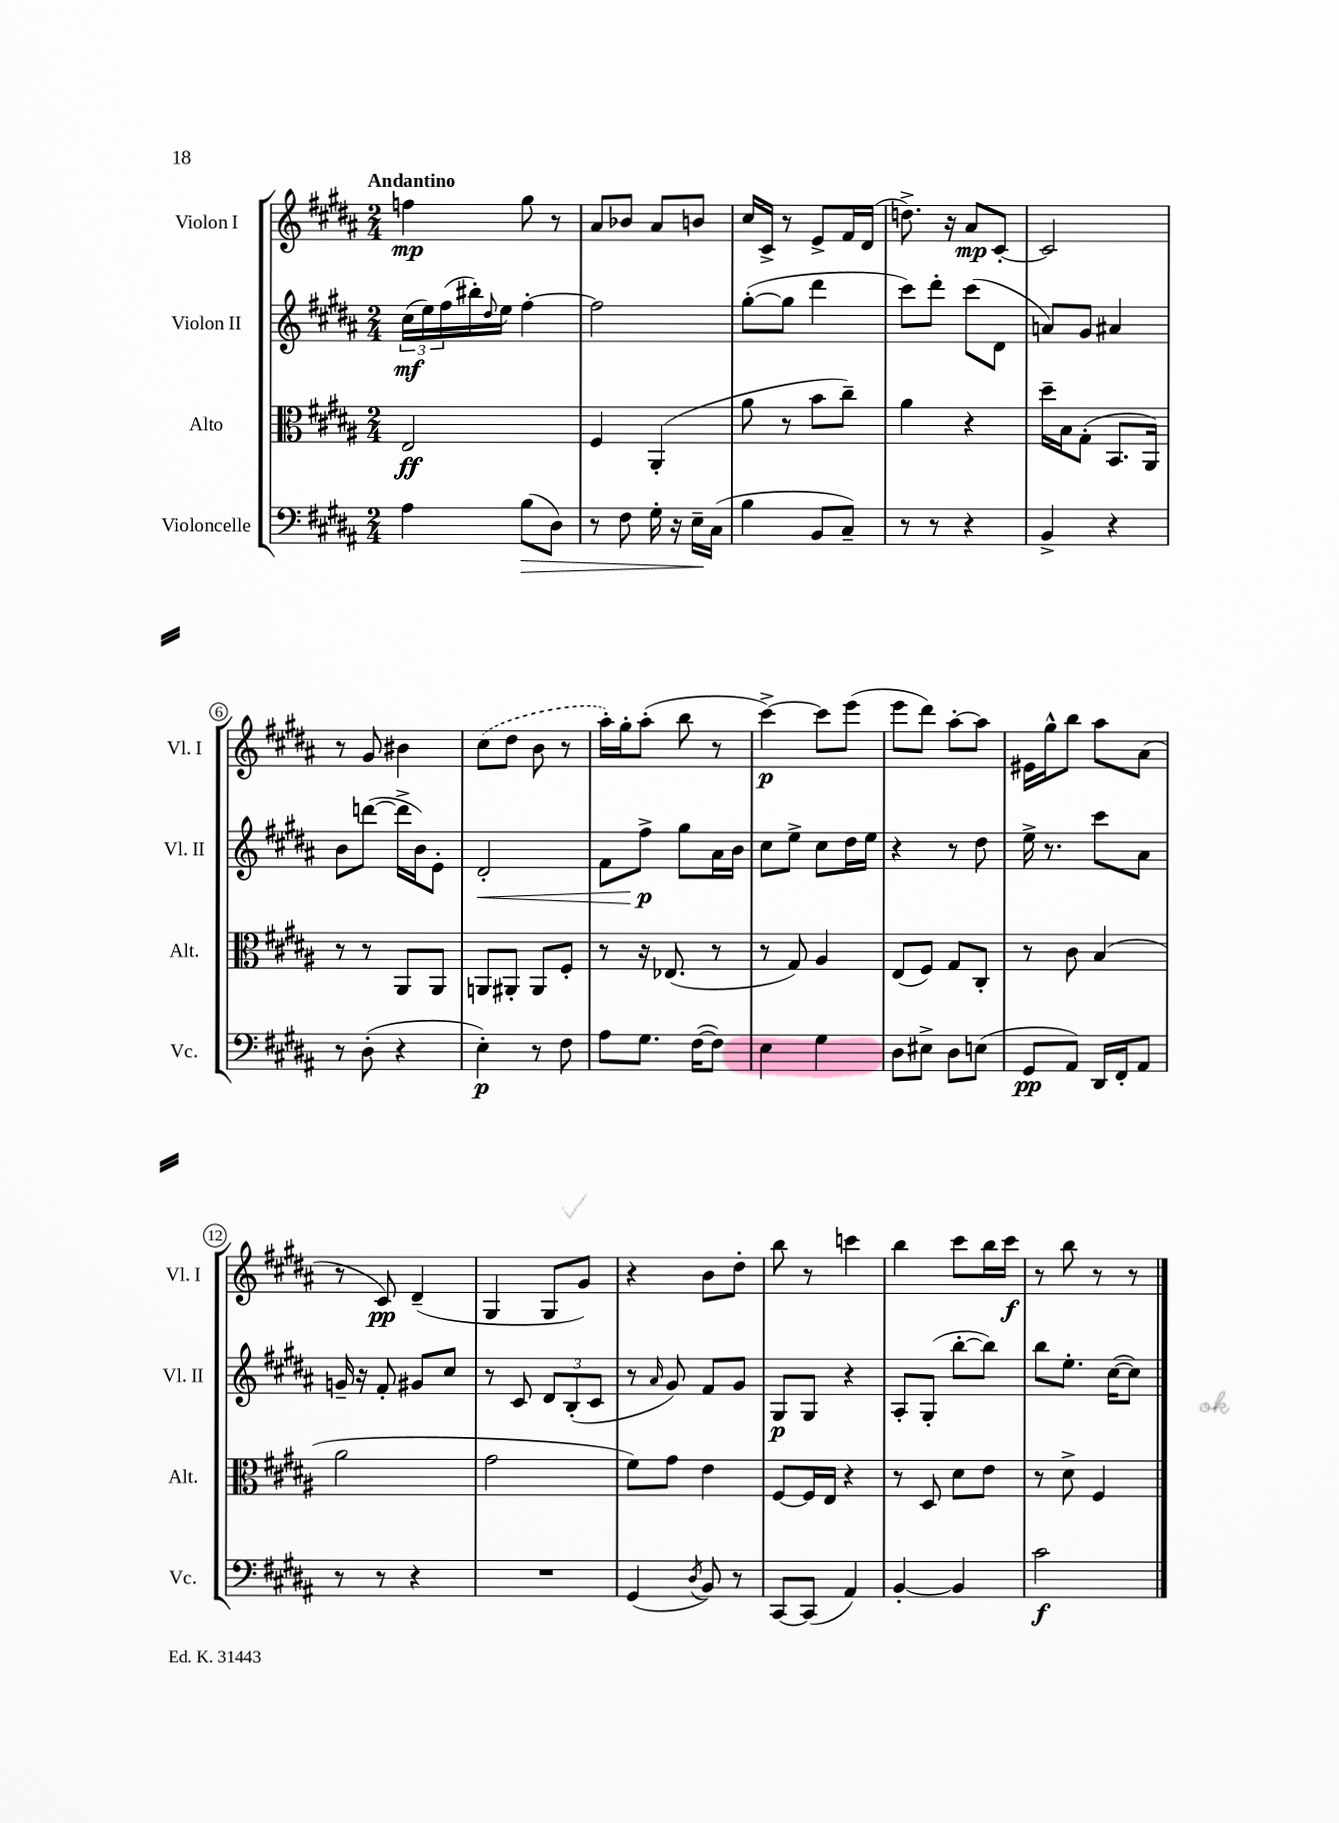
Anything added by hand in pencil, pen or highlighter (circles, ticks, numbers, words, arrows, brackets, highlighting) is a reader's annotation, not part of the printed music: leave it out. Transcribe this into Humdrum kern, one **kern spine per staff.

**kern	**dynam	**kern	**dynam	**kern	**dynam	**kern	**dynam
*part4	*part4	*part3	*part3	*part2	*part2	*part1	*part1
*staff4	*staff4	*staff3	*staff3	*staff2	*staff2	*staff1	*staff1
*I"Violoncelle	*	*I"Alto	*	*I"Violon II	*	*I"Violon I	*
*I'Vc.	*	*I'Alt.	*	*I'Vl. II	*	*I'Vl. I	*
*clefF4	*	*clefC3	*	*clefG2	*	*clefG2	*
*k[f#c#g#d#a#]	*	*k[f#c#g#d#a#]	*	*k[f#c#g#d#a#]	*	*k[f#c#g#d#a#]	*
*M2/4	*	*M2/4	*	*M2/4	*	*M2/4	*
=1	=1	=1	=1	=1	=1	=1	=1
!	!	!	!	!	!	!LO:TX:a:B:t=Andantino	!
4A#\	.	2E/	ff	(24cc#\LL	mf	4ffn\	mp
.	.	.	.	24ee\)	.	.	.
.	.	.	.	(24ff#\	.	.	.
.	.	.	.	16bb#X'\)	.	.	.
.	.	.	.	8qqdd#/	.	.	.
.	.	.	.	16ee\JJ	.	.	.
!	!LO:HP:b	!	!	!	!	!	!
(8B\L	>	.	.	[4ff#'\	.	8gg#\	.
8D#\J)	.	.	.	.	.	8r	.
=2	=2	=2	=2	=2	=2	=2	=2
8r	.	4F#/	.	2ff#\]	.	8a#/L	.
8F#\	.	.	.	.	.	8b-X/J	.
16G#'\	.	(4AA#'/	.	.	.	8a#/L	.
16r	.	.	.	.	.	.	.
16E~\LL	.	.	.	.	.	8bn/J	.
(16C#\JJ	]	.	.	.	.	.	.
=3	=3	=3	=3	=3	=3	=3	=3
4B\	.	8a#\	.	([8gg#'\L	.	16cc#/LL	.
.	.	.	.	.	.	16c#^/JJ	.
.	.	8r	.	8gg#\J]	.	8r	.
8BB/L	.	8b\L	.	4ddd#\	.	8e^/L	.
8C#~/J)	.	8cc#~\J)	.	.	.	16f#/L	.
.	.	.	.	.	.	(16d#/JJ	.
=4	=4	=4	=4	=4	=4	=4	=4
8r	.	4a#\	.	8ccc#\L)	.	8.ddn^\)	.
8r	.	.	.	8ddd#'\J	.	.	.
.	.	.	.	.	.	16r	.
4r	.	4r	.	(8ccc#\L	.	8a#/L	mp
.	.	.	.	8d#\J	.	[8c#'/J	.
=5	=5	=5	=5	=5	=5	=5	=5
4BB^/	.	16dd#~\LL	.	8an/L)	.	2c#/]	.
.	.	16B\J	.	.	.	.	.
.	.	(8G#'\J	.	8g#/J	.	.	.
4r	.	8.BB/L	.	4a#X/	.	.	.
.	.	16AA#/Jk)	.	.	.	.	.
!!LO:LB:g=z
=6	=6	=6	=6	=6	=6	=6	=6
8r	.	8r	.	8b\L	.	8r	.
(8D#'\	.	8r	.	([8dddn\J	.	8g#/	.
4r	.	8AA#/L	.	16ddd^\LL]	.	4b#X\	.
.	.	.	.	16b\J)	.	.	.
.	.	8AA#/J	.	8e'\J	.	.	.
=7	=7	=7	=7	=7	=7	=7	=7
!	!	!	!	!	!LO:HP:b	!	!
4E'\)	p	8AAn/L	.	2d#'/	<	(8cc#\L	.
.	.	8AA#X'/J	.	.	.	8dd#\J	.
8r	.	8AA#/L	.	.	.	8b\	.
8F#\	.	8F#'/J	.	.	.	8r	.
=8	=8	=8	=8	=8	=8	=8	=8
8A#\L	.	8r	.	8f#\L	.	16aa#'\LL)	.
.	.	.	.	.	.	16gg#'\J	.
8.G#\J	.	16r	.	8ff#^\J	p	(8aa#'\J	.
.	.	(8.E-X/	.	.	.	.	.
.	.	.	.	8gg#\L	[	8bb\	.
([16F#\KL	.	.	.	.	.	.	.
8F#\J])	.	8r	.	16a#\L	.	8r	.
.	.	.	.	16b\JJ	.	.	.
=9	=9	=9	=9	=9	=9	=9	=9
4E\	.	8r	.	8cc#\L	.	[4ccc#^\)	p
.	.	8G#/)	.	8ee^\J	.	.	.
4G#\	.	4A#/	.	8cc#\L	.	8ccc#\L]	.
.	.	.	.	16dd#\L	.	(8eee\J	.
.	.	.	.	16ee\JJ	.	.	.
=10	=10	=10	=10	=10	=10	=10	=10
8D#\L	.	(8E/L	.	4r	.	8eee\L	.
8E#X^\J	.	8F#/J)	.	.	.	8ddd#\J)	.
8D#\L	.	8G#/L	.	8r	.	[8aa#'\L	.
(8En\J	.	8C#'/J	.	8dd#\	.	8aa#\J]	.
=11	=11	=11	=11	=11	=11	=11	=11
8GG#/L	pp	8r	.	16ee^\	.	16e#X\LL	.
.	.	.	.	8.r	.	16gg#^^\J	.
8AA#/J)	.	8c#\	.	.	.	8bb\J	.
16DD#/LL	.	(4B/	.	8ccc#\L	.	8aa#\L	.
16FF#'/J	.	.	.	.	.	.	.
8AA#/J	.	.	.	8a#\J	.	(8a#\J	.
!!LO:LB:g=z
=12	=12	=12	=12	=12	=12	=12	=12
8r	.	2a#\	.	16gn~/	.	8r	.
.	.	.	.	16r	.	.	.
8r	.	.	.	8f#'/	.	8c#/)	pp
4r	.	.	.	8g#X/L	.	(4d#~/	.
.	.	.	.	8cc#/J	.	.	.
=13	=13	=13	=13	=13	=13	=13	=13
2r	.	2g#\	.	8r	.	4G#/	.
.	.	.	.	8c#/	.	.	.
.	.	.	.	12d#/L	.	8G#/L	.
.	.	.	.	(12B'/	.	.	.
.	.	.	.	.	.	8g#/J)	.
.	.	.	.	12c#/J	.	.	.
=14	=14	=14	=14	=14	=14	=14	=14
(4GG#/	.	8f#\L)	.	8r	.	4r	.
.	.	.	.	16qqa#/	.	.	.
.	.	8g#\J	.	8g#/)	.	.	.
8qD#/	.	.	.	.	.	.	.
8BB/)	.	4e\	.	8f#/L	.	8b\L	.
8r	.	.	.	8g#/J	.	8dd#'\J	.
=15	=15	=15	=15	=15	=15	=15	=15
[8CC#/L	.	[8F#/L	.	8G#/L	p	8bb\	.
(8CC#/J]	.	16F#/L]	.	8G#/J	.	8r	.
.	.	16E/JJ	.	.	.	.	.
4AA#/)	.	4r	.	4r	.	4cccn\	.
=16	=16	=16	=16	=16	=16	=16	=16
[4BB'/	.	8r	.	8A#'/L	.	4bb\	.
.	.	8D#/	.	(8G#'/J	.	.	.
4BB/]	.	8d#\L	.	[8bb'\L	.	8ccc#\L	.
.	.	8e\J	.	8bb\J])	.	16bb\L	.
.	.	.	.	.	.	16ccc#\JJ	f
=17	=17	=17	=17	=17	=17	=17	=17
2c#\	f	8r	.	8bb\L	.	8r	.
.	.	8d#^\	.	8.ee'\J	.	8bb\	.
.	.	4F#/	.	.	.	8r	.
.	.	.	.	([16cc#\KL	.	.	.
.	.	.	.	8cc#\J])	.	8r	.
==	==	==	==	==	==	==	==
*-	*-	*-	*-	*-	*-	*-	*-
